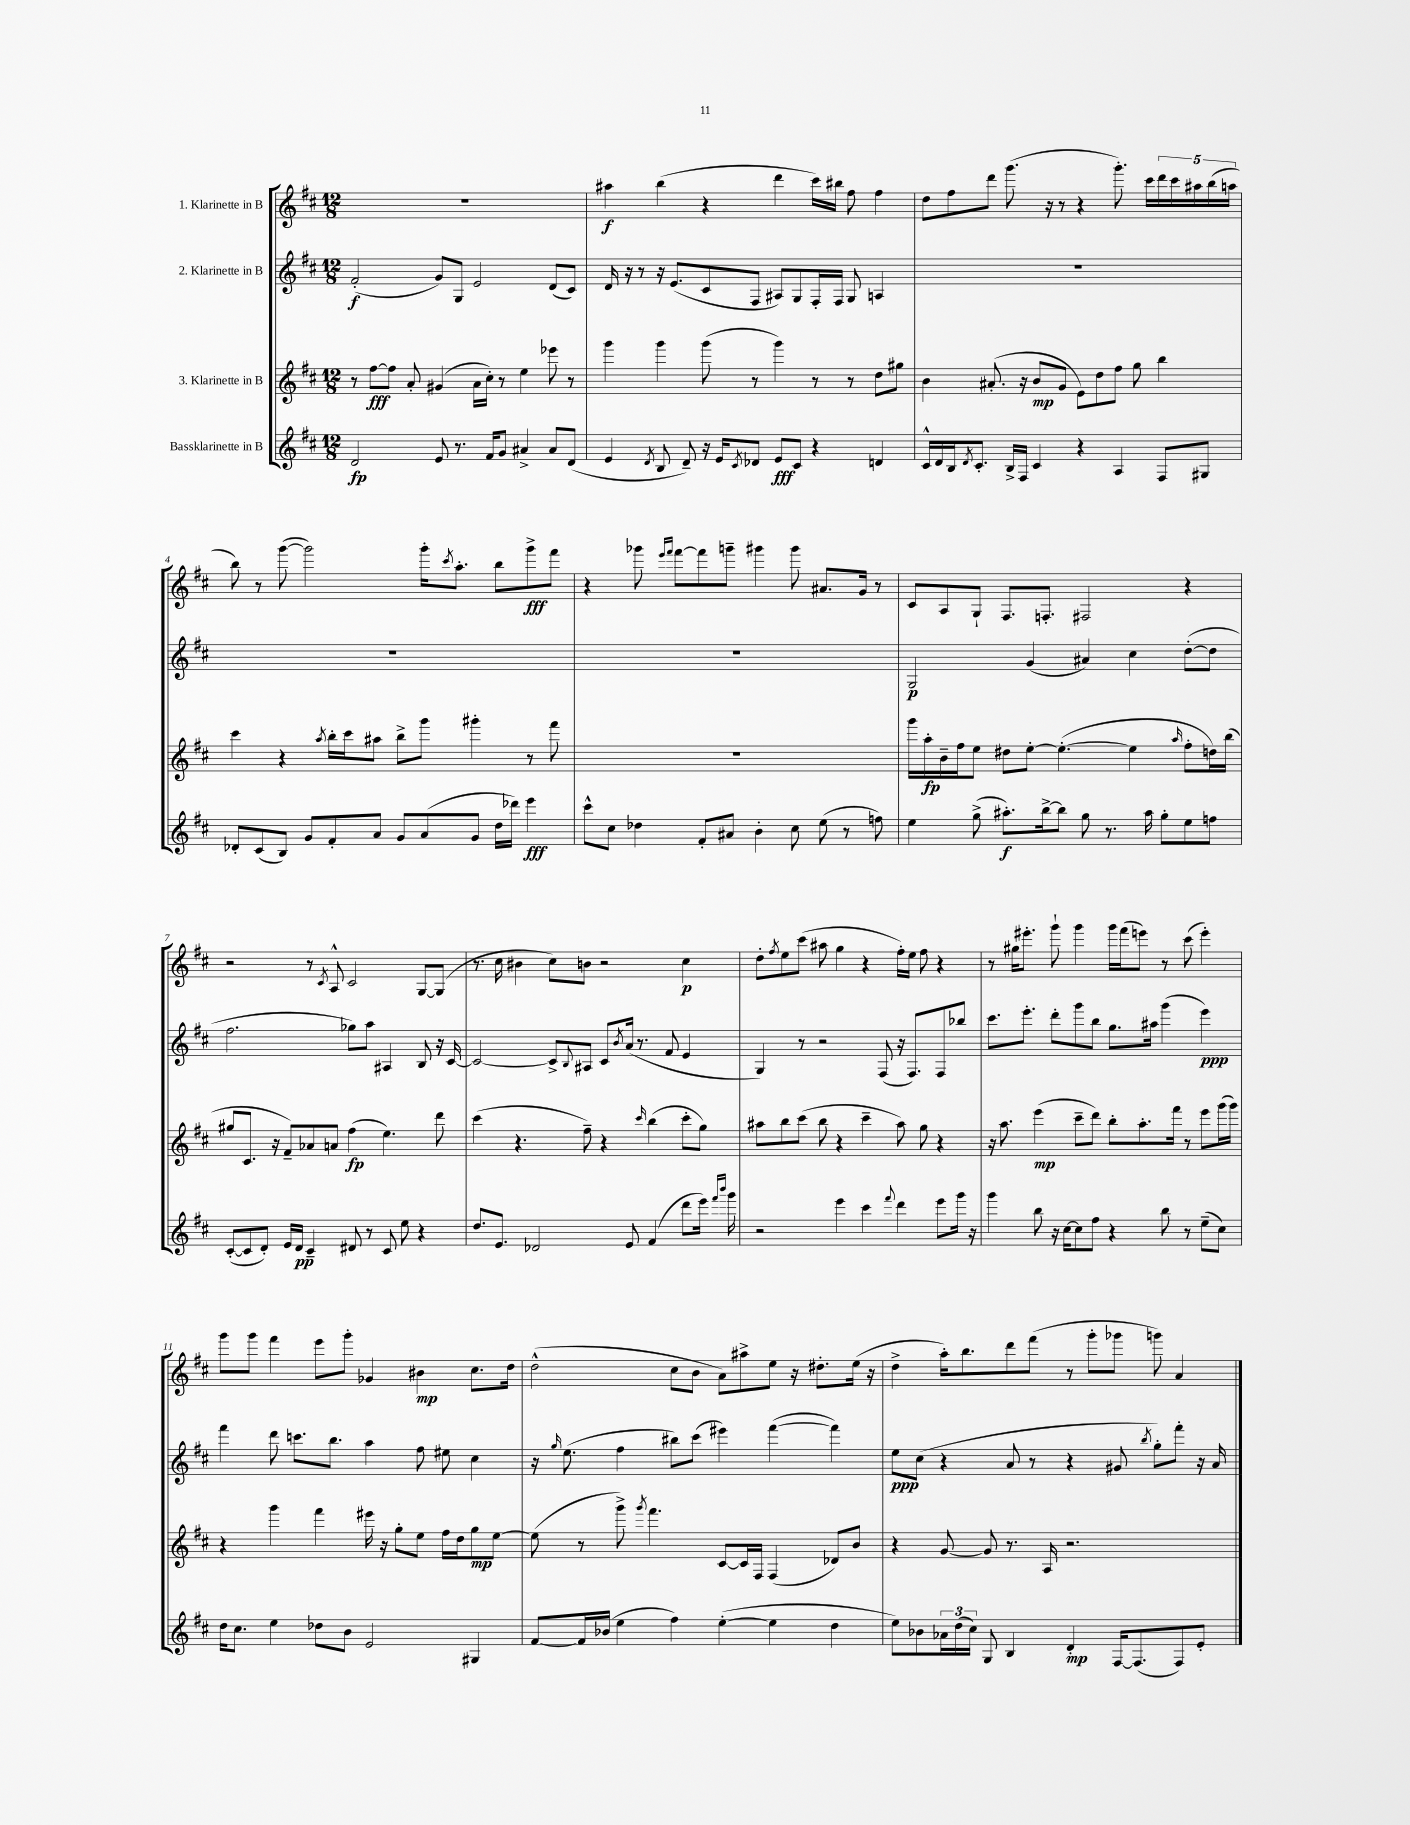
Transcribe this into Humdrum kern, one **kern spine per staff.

**kern	**kern	**kern	**kern
*staff4	*staff3	*staff2	*staff1
*clefG2	*clefG2	*clefG2	*clefG2
*k[f#c#]	*k[f#c#]	*k[f#c#]	*k[f#c#]
*M12/8	*M12/8	*M12/8	*M12/8
2d	8r	(2f#'	1.r
.	[8ff#	.	.
.	8ff#]	.	.
.	8a'	.	.
8e	(4g#	8g)	.
8.r	.	8G	.
.	16a	2e	.
16f#	16cc#')	.	.
8g	8r	.	.
4a#^	4ee	.	.
8a#	8eee-	(8d	.
(8d	8r	8c#)	.
=	=	=	=
4e	4ggg	16d	4aa#
.	.	16r	.
.	.	8r	.
8qd	.	.	.
8B	4ggg	16r	(4bb
.	.	(8.e	.
8d~)	.	.	.
16r	(8ggg	8c#	4r
16e	.	.	.
8qc#	.	.	.
8d-	8r	8F#	.
8e	4ggg)	8A#)	4ddd
8c#	.	8G	.
4r	8r	16F#'	16ccc#)
.	.	16F#	16bb#
.	8r	8G	8ff#
4d	8dd	4A	4ff#
.	8gg#	.	.
=	=	=	=
16c#^^	4b	1.r	8dd
16d	.	.	.
16B	.	.	8ff#
8qd	.	.	.
8.c#'	.	.	.
.	(8.a#'	.	8ddd
16B^	.	.	(8.ggg
16F#	16r	.	.
4c#	8b	.	.
.	.	.	16r
.	8g	.	8r
4r	8e)	.	4r
.	8dd	.	.
4A	8ff#	.	8.ggg')
.	8gg	.	.
.	.	.	16ccc#
8F#	4bb	.	20ddd
.	.	.	20ccc#
.	.	.	20aa#
8G#	.	.	.
.	.	.	(20bb
.	.	.	20aa
=	=	=	=
8d-'	4ccc#	1.r	8bb)
(8c#	.	.	8r
8B)	4r	.	([8ggg
8g	.	.	2ggg])
.	8qaa	.	.
8f#'	16bb'	.	.
.	16ccc#	.	.
8a	8aa#	.	.
8g	8bb^	.	.
(8a	8ggg	.	16ggg'
.	.	.	8qccc#
.	.	.	8.aa'
8g	4ggg#'	.	.
16dd	.	.	8bb
16ddd-)	.	.	.
4eee	8r	.	8ggg^
.	8fff#	.	8fff#
=	=	=	=
8ccc#^^	1.r	1.r	4r
8cc#	.	.	.
4dd-	.	.	8ggg-
.	.	.	16qqeee
.	.	.	16qqfff#
.	.	.	[8fff#
8f#'	.	.	8fff#]
8a#	.	.	8ggg~
4b'	.	.	4ggg#
8cc#	.	.	8ggg#
(8ee	.	.	8.a#
8r	.	.	.
.	.	.	16g
8ff)	.	.	8r
=	=	=	=
4ee	16ggg	2G	8c#
.	16aa'	.	.
.	16b~	.	8A
.	16ff#	.	.
(8gg^	8ee	.	8G`
8.aa#')	8dd#	.	8.F#
.	[8ee'	(4g	.
[16bb^	.	.	8.F'
8bb]	(4.ee'_	.	.
8gg	.	4a#)	2F#
8.r	.	.	.
.	4ee]	4cc#	.
16aa#	.	.	.
8gg'	.	.	.
.	16qqaa	.	.
8ee	8ff#'	([8dd'	4r
8ff	16dd)	8dd]	.
.	(16bb	.	.
=	=	=	=
([8c#'	8gg#	2.ff#	2r
8c#]	8.c#	.	.
8d')	.	.	.
.	16r	.	.
16e	8f#~)	.	.
16d	.	.	.
4c#~	8a-	.	8r
.	.	.	8qc#
.	8a	.	8A^^
8d#	(4ff#	8gg-)	2c#
8r	.	8aa	.
8c#	4.ee)	4A#	.
8ee	.	.	.
4r	.	8B	[8G
.	8ddd	16r	(8G]
.	.	[16c#	.
=	=	=	=
8.dd	(4ccc#	2c#_	8.r
8.e	.	.	16cc#
.	4.r	.	4b#
2d-	.	.	.
.	.	8c#^]	8cc#)
.	.	8qqB	.
.	8ff#~)	8A#	8b
.	4r	8c#	2r
.	.	8qb	.
8e	.	(16a	.
.	.	8.r	.
.	16qqccc#	.	.
(4f#	(4bb	.	.
.	.	8f#	.
8ddd	8ccc#'	4e	4cc#
16eee)	8gg)	.	.
16qqfff#	.	.	.
16qqbbb	.	.	.
16ggg	.	.	.
=	=	=	=
2r	8aa#	4G)	8dd'
.	.	.	8qff#
.	8bb	.	8ee
.	(8ccc#	8r	(8ccc#
.	8bb	2r	8aa#
4eee	4r	.	4gg
4ccc#	4ccc#~	.	4r
.	.	(8F#	.
8qqfff#	.	.	.
4ddd	8aa#)	16r	16ff#')
.	.	8.F#)	16ee
.	8gg	.	8ff#
8eee	4r	8F#	4r
16ggg	.	8bb-	.
16r	.	.	.
=	=	=	=
4ggg	16r	8.ccc#	8r
.	8.aa	.	.
.	.	.	16gg#
.	.	8.eee'	8.eee#'
8bb	(4eee	.	.
16r	.	8ddd'	8ggg`
[16cc#	.	.	.
8cc#]	8ccc#~	8ggg	4ggg
8ff#	8ddd)	8bb	.
4r	8bb'	8.gg	16ggg
.	.	.	(16fff#
.	8.aa'	.	8eee)
.	.	16aa#	.
8bb	.	(4ggg	8r
.	16fff#	.	.
8r	8r	.	(8ccc#
(8ee~	8eee	4eee)	4eee')
8cc#)	(16ggg	.	.
.	16ggg)	.	.
=	=	=	=
16dd	4r	4fff#	8ggg
8.cc#	.	.	.
.	.	.	8ggg
4ee	4ggg	8ddd	4fff#
.	.	8.ccc	.
8dd-	4fff#	.	8eee
.	.	8.bb	.
8b	.	.	8ggg'
2e	16eee#	4aa	4g-
.	16r	.	.
.	8gg'	.	.
.	8ee	8ff#	4b#
.	16ff#	8ee#	.
.	16dd	.	.
4G#	8gg	4cc#	8.cc#
.	[8ee	.	.
.	.	.	16dd
=	=	=	=
[8f#	(8ee]	16r	(2dd^^
.	.	16qqgg	.
.	.	(8.ee	.
16f#]	8r	.	.
(16b-	.	.	.
4ee	8ggg^)	4ff#	.
.	8qggg	.	.
.	4.fff#	.	.
4ff#)	.	8bb#)	8cc#
.	.	(8ccc#	8b
([4ee'	[8c#	4eee#)	8a)
.	16c#]	.	8aa#^
.	16F#	.	.
4ee]	(4F#	([4fff#	8ee
.	.	.	16r
.	.	.	8.dd#'
4dd	8d-)	4fff#])	.
.	8b	.	(16ee
.	.	.	16r
=	=	=	=
8ee)	4r	8ee	4dd^
8b-	.	(8cc#	.
24a-	[8g	4r	16aa')
(24dd	.	.	.
.	.	.	8.bb
24cc#)	.	.	.
8G	8g]	.	.
4B	8.r	8a	8ddd
.	.	8r	(8fff#
.	16A	.	.
4d'	2.r	4r	8r
.	.	.	8ggg'
[16F#	.	8g#	8ggg-
(8.F#]	.	.	.
.	.	8qbb	.
.	.	8gg')	8ggg)
8F#)	.	8fff#'	4a
8e'	.	16r	.
.	.	16a	.
==	==	==	==
*-	*-	*-	*-
